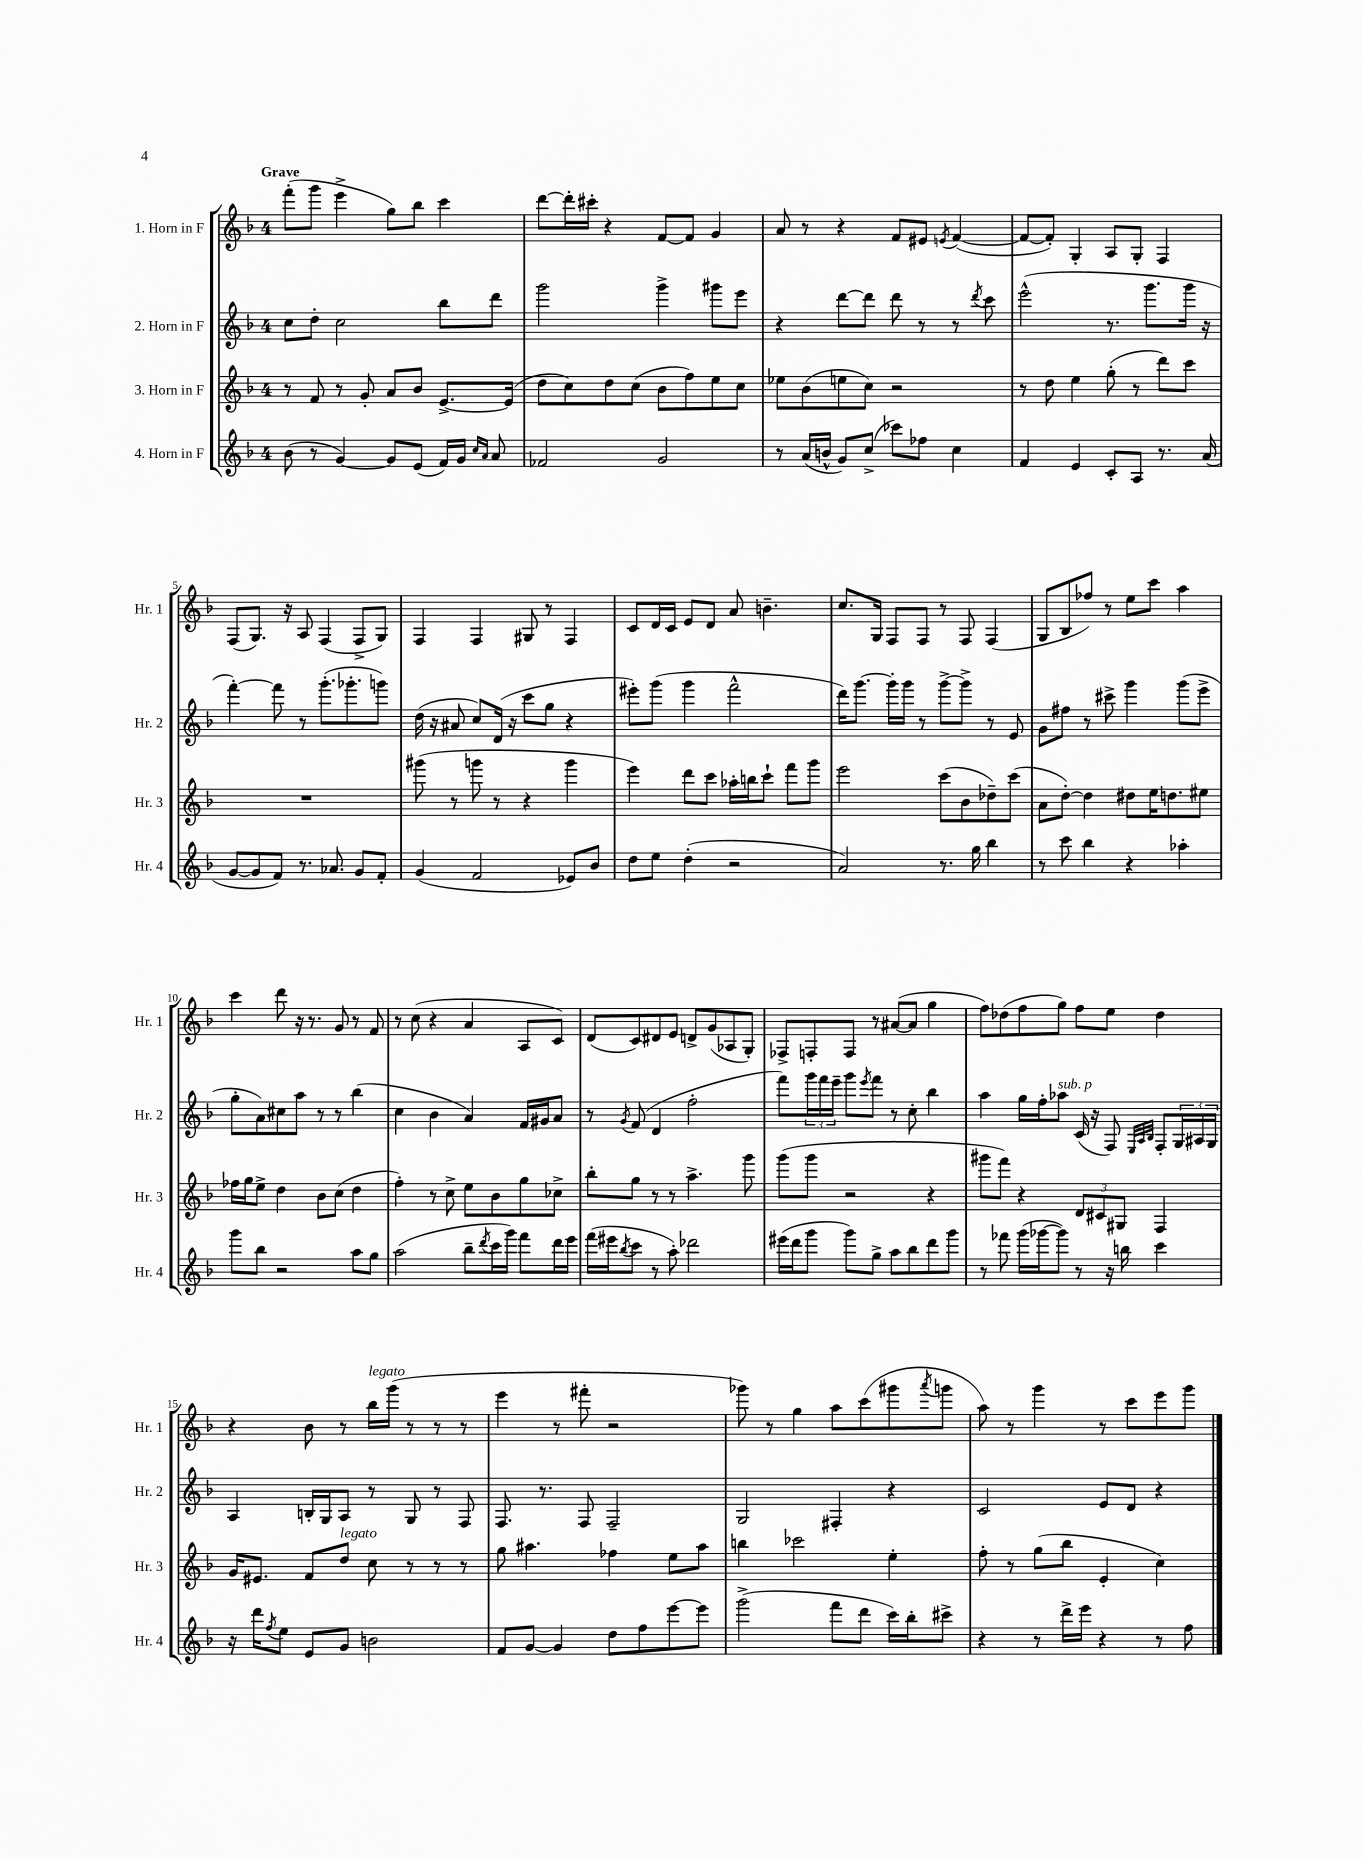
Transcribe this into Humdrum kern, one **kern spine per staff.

**kern	**kern	**kern	**kern
*part4	*part3	*part2	*part1
*staff4	*staff3	*staff2	*staff1
*I"4. Horn in F	*I"3. Horn in F	*I"2. Horn in F	*I"1. Horn in F
*I'Hr. 4	*I'Hr. 3	*I'Hr. 2	*I'Hr. 1
*clefG2	*clefG2	*clefG2	*clefG2
*k[b-]	*k[b-]	*k[b-]	*k[b-]
*M4/4	*M4/4	*M4/4	*M4/4
=1	=1	=1	=1
!	!	!	!LO:TX:a:B:t=Grave
(8b-\	8r	8cc\L	(8fff'\L
8r	8f/	8dd'\J	8ggg\J
[4g/)	8r	2cc\	4eee^\
.	8g'/	.	.
8g/L]	8a/L	.	8gg\L)
(8e/J	8b-/J	.	8bb-\J
16f/LL)	[8.e^/L	8bb-\L	4ccc\
16g/JJ	.	.	.
16qqcc/LL	.	.	.
16qqa/JJ	.	.	.
8a/	.	8ddd\J	.
.	(16e/Jk]	.	.
=2	=2	=2	=2
2f-X/	8dd\L	2ggg\	[8ddd\L
.	8cc\)	.	16ddd'\L]
.	.	.	16ccc#X'\JJ
.	8dd\	.	4r
.	(8cc\J	.	.
2g/	8b-\L	4ggg^\	[8f/L
.	8ff\)	.	8f/J]
.	8ee\	8ggg#X\L	4g/
.	8cc\J	8eee\J	.
=3	=3	=3	=3
8r	8ee-X\L	4r	8a/
(16a/LL	(8b-\	.	8r
16bn^^/JJ	.	.	.
8g/L)	8een\	[8ddd\L	4r
(8cc^/J	8cc\J)	8ddd\J]	.
8ccc-X\L)	2r	8ddd\	8f/L
8ff-X\J	.	8r	8e#X/J
.	.	.	8qen/
4cc\	.	8r	([4f/
.	.	8qddd/	.
.	.	8ccc\	.
=4	=4	=4	=4
4f/	8r	(2eee^^\	8f/L_
.	8dd\	.	8f'/J])
4e/	4ee\	.	4G'/
8c'/L	(8gg'\	8.r	8A/L
8A/J	8r	.	8G'/J
.	.	8.ggg\L	.
8.r	8ddd\L)	.	4F/
.	8ccc\J	16ggg\Jk	.
(16a/	.	16r	.
!!LO:LB:g=z
=5	=5	=5	=5
[8g/L	1r	[4fff'\)	(8F/L
8g/]	.	.	8.G/J)
8f/J)	.	8fff\]	.
.	.	.	16r
8.r	.	8r	8A/
.	.	(8.ggg'\L	(4F/
8.a-X/	.	.	.
.	.	8.ggg-X'\	.
8g/L	.	.	8F^/L
8f'/J	.	8gggn\J)	8G/J)
=6	=6	=6	=6
(4g/	(8ggg#X\	(16dd\	4F/
.	.	16r	.
.	8r	8a#X/	.
2f/	8gggn\	8cc/L)	4F/
.	8r	(16d/Jk	.
.	.	16r	.
.	4r	8ccc\L	8G#X/
.	.	8gg\J	8r
8e-X/L)	4ggg\	4r	4F/
8b-/J	.	.	.
=7	=7	=7	=7
8dd\L	4eee\)	8eee#X'\L)	8c/L
8ee\J	.	(8ggg\J	16d/L
.	.	.	16c/JJ
(4dd'\	8ddd\L	4ggg\	8e/L
.	8ccc\J	.	8d/J
2r	16aa-X'\LL	2fff^^\	8a/
.	16bbn\J	.	.
.	8ccc`\J	.	4.bn~\
.	8fff\L	.	.
.	8ggg\J	.	.
=8	=8	=8	=8
2a/)	2eee\	16ddd\KL)	8.cc/L
.	.	[8.ggg\J	.
.	.	.	16G/Jk
.	.	16ggg'\LL]	8F/L
.	.	16ggg\JJ	.
.	.	8r	8F/J
8.r	(8ccc\L	[8ggg^\L	8r
.	8b-\	8ggg^\J]	8F/
16gg\	.	.	.
4bb-\	8dd-X~\)	8r	(4F/
.	(8ccc\J	8e/	.
=9	=9	=9	=9
8r	8a\L	8g\L	8G/L
8ccc\	[8dd'\J)	8ff#X\J	8B-/
4bb-\	4dd\]	8r	8ff-X/J)
.	.	8ccc#X^\	8r
4r	8dd#X\L	4ggg\	8ee\L
.	16ee\K	.	8ccc\J
.	8.ddn\	.	.
4aa-X'\	.	(8ggg\L	4aa\
.	8ee#X\J	8eee^\J	.
!!LO:LB:g=z
=10	=10	=10	=10
8ggg\L	16ff-X\LL	8gg'\L	4ccc\
.	16gg\J	.	.
8bb-\J	8ee^\J	8a\)	.
2r	4dd\	8cc#X\	8ddd\
.	.	8aa\J	16r
.	.	.	8.r
.	8b-\L	8r	.
.	(8cc\J	8r	8g/
8aa\L	4dd\	(4bb-\	8r
8gg\J	.	.	8f/
=11	=11	=11	=11
(2aa\	4ff'\)	4cc\	8r
.	.	.	(8cc\
.	8r	4b-\	4r
.	8cc^\	.	.
8bb-~\L	8ee\L	4a/)	4a/
8qddd/	.	.	.
16ccc\L	8b-\	.	.
16ggg\JJ)	.	.	.
8fff\L	8gg\	16f/LL	8A/L
.	.	16g#X/J	.
16ddd\L	8cc-X^\J	8a/J	8c/J)
16eee\JJ	.	.	.
=12	=12	=12	=12
(16fff\LL	8bb-'\L	8r	(8d/L
16eee#X\J	.	.	.
8qbb-/	.	8qg/	.
8ccc\J	8gg\J	(8f/	8c/)
8r	8r	4d/	8d#X/
8aa'\)	8r	.	8e/J
2ddd-X\	4.aa^\	2ff'\	8dn^/L
.	.	.	(8g/
.	.	.	8A-X/
.	8ggg\	.	8G'/J)
=13	=13	=13	=13
(16eee#X\LL	(8ggg\L	8fff\L)	8F-X^/L
16ddd\J	.	.	.
8ggg\J	8ggg\J	24ggg\L	8Fn'/
.	.	24fff\	.
.	.	24eee~\JJ	.
8ggg\L)	2r	8ggg\L	8F/J
.	.	8qeee/	.
8gg^\J	.	8fff\J	8r
8aa\L	.	8r	([8a#X/L
8bb-\	.	8cc'\	8a#/J]
8ddd\	4r	4bb-\	4gg\
8ggg\J	.	.	.
=14	=14	=14	=14
8r	8ggg#X\L	4aa\	8ff\L)
8fff-X\	8fff\J)	.	(8dd-X\
(16ggg\LL	4r	16gg\LL	8ff\
[16ggg-X\J	.	16ff'\J	.
!	!	!LO:TX:a:i:t=sub. p	!
8ggg-\J])	.	8aa-X\J	8gg\J)
8r	12d/L	(16c/	8ff\L
.	.	16r	.
.	12c#X/	.	.
16r	.	8F/)	8ee\J
.	12G#X/J	.	.
16bbn\	.	.	.
.	.	32qqE/LLL	.
.	.	32qqA/	.
.	.	32qqB-/JJJ	.
4ccc\	4F/	8F'/L	4dd-\
.	.	24G/L	.
.	.	24A#X/	.
.	.	24G/JJ	.
!!LO:LB:g=z
=15	=15	=15	=15
16r	16g/KL	4A/	4r
16ddd\KL	8.e#X/J	.	.
8qff/	.	.	.
8ee\J	.	.	.
8e/L	8f/L	16Bn'/LL	8b-\
.	.	16G/J	.
!	!LO:TX:a:i:t=legato	!	!
8g/J	8dd/J	8A/J	8r
!	!	!	!LO:TX:a:i:t=legato
2bn\	8cc\	8r	16bb-\LL
.	.	.	(16ggg\JJ
.	8r	8G/	8r
.	8r	8r	8r
.	8r	8F/	8r
=16	=16	=16	=16
8f/L	8gg\	8.F/	4eee\
[8g/J	4.aa#X\	.	.
.	.	8.r	.
4g/]	.	.	8r
.	.	8F/	8fff#X'\
8dd\L	4ff-X\	2F~/	2r
8ff\	.	.	.
[8eee\	8ee\L	.	.
8eee\J]	8aa#\J	.	.
=17	=17	=17	=17
(2ggg^\	4bbn\	2G/	8ggg-X\)
.	.	.	8r
.	2ccc-X\	.	4gg\
8fff\L	.	4F#X'/	8aa\L
8ddd\J	.	.	(8ccc\
16ccc\LL)	4ee'\	4r	8ggg#X\
16bb-'\J	.	.	.
.	.	.	8qaaa/
8ccc#X^\J	.	.	8gggn\J
=18	=18	=18	=18
4r	8ff'\	2c/	8aa\)
.	8r	.	8r
8r	(8gg\L	.	4ggg\
16ddd^\LL	8bb-\J	.	.
16eee\JJ	.	.	.
4r	4e'/	8e/L	8r
.	.	8d/J	8ccc\L
8r	4cc\)	4r	8eee\
8ff\	.	.	8ggg\J
==	==	==	==
*-	*-	*-	*-
